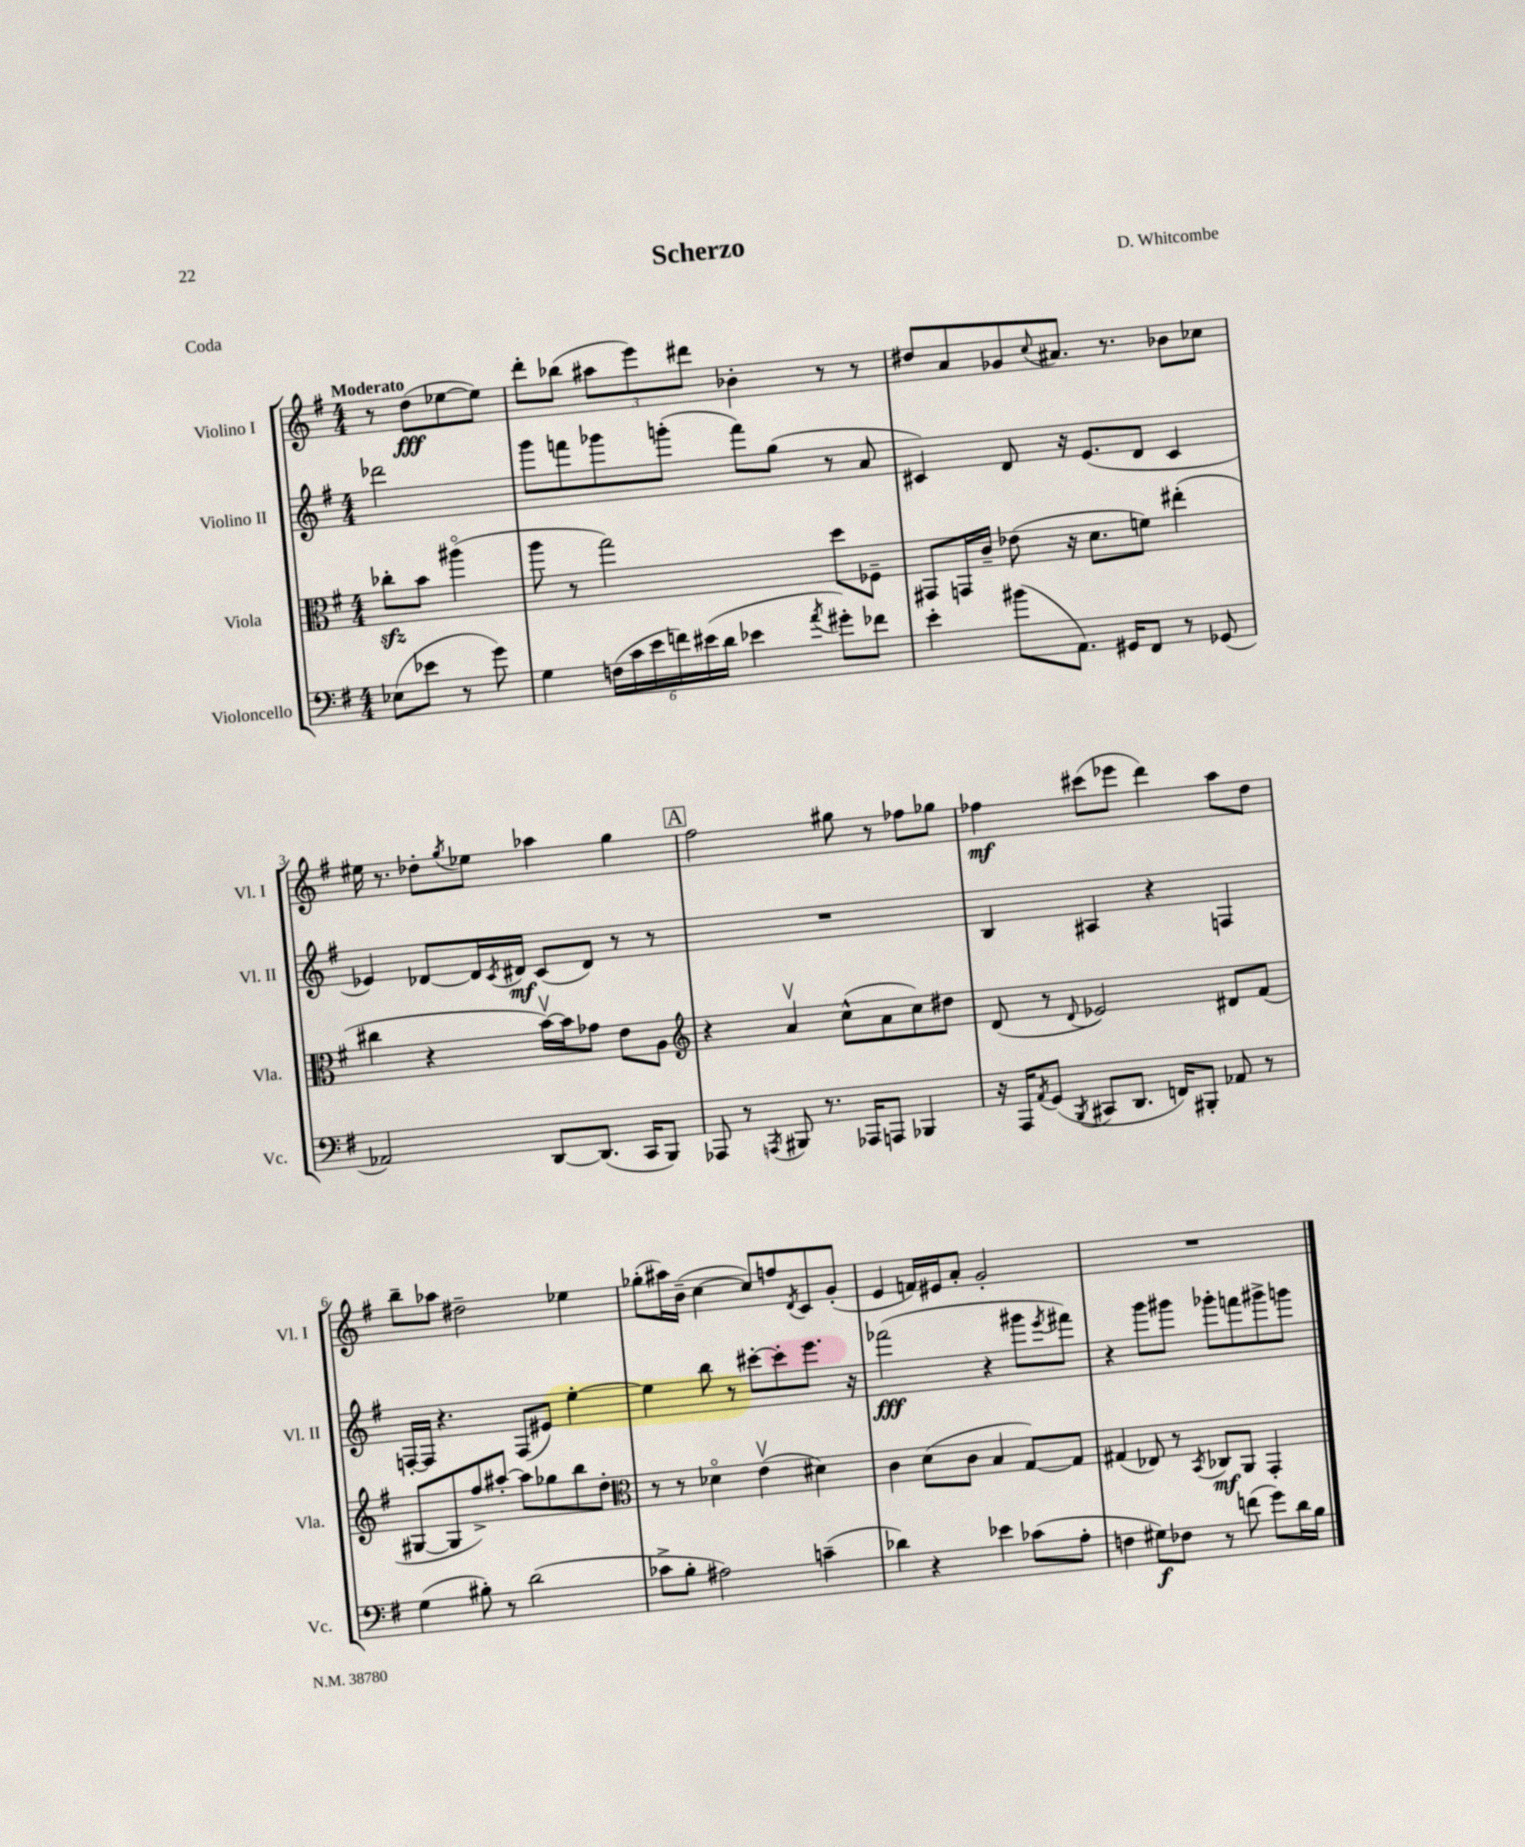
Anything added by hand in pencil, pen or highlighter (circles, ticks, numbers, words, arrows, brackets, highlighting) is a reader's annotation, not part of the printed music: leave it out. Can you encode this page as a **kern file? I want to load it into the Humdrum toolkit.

**kern	**kern	**kern	**kern
*staff4	*staff3	*staff2	*staff1
*clefF4	*clefC3	*clefG2	*clefG2
*k[f#]	*k[f#]	*k[f#]	*k[f#]
*M4/4	*M4/4	*M4/4	*M4/4
(8E-	8cc-'	2ddd-	8r
8e-	8b	.	(8dd
8r	(4aa#o	.	[8ee-
8g)	.	.	8ee-])
=	=	=	=
4G	8aa	8ggg	8ddd'
.	8r	8fff	(8bb-
(24F	2gg)	8ggg-	12aa#
24c	.	.	.
24e	.	.	12eee)
24f)	.	(8ggg'	.
(24e#	.	.	12ddd#
24d	.	.	.
4e-	.	8fff)	4b-'
.	.	(8gg	.
8qa	.	.	.
8g#')	8dd	8r	8r
8f-	8F-~	8a	8r
=	=	=	=
4e'	8GG#	4c#)	8dd#
.	16GG	.	8a
.	16c~	.	.
(8b#	(8e-	8d	8g-
.	.	.	8qqcc
8.AA)	16r	16r	8.a#
.	8.d	(8.e	.
16GG#	.	.	8.r
8FF#	8f)	8d	.
8r	(4ee#'	4c#	8b-
(8GG-	.	.	8cc-
=	=	=	=
2AA-)	4cc#	4e-)	16ee#
.	.	.	8.r
.	4r	[8d-	8dd-'
.	.	.	8qgg
.	.	16d-]	8ee-
.	.	8qc	.
.	.	16d#	.
[8DD	[16bv)	(8c	4aa-
.	16b]	.	.
(8.DD]	8g-	8d#)	.
.	8e	8r	4gg
16CC	.	.	.
8BBB)	8A	8r	.
=	=	=	=
*	*clefG2	*	*
8AAA-	4r	1r	2ff#
8r	.	.	.
8qAAA	.	.	.
8BBB#	4av	.	.
8.r	.	.	.
.	(8cc^^	.	8gg#
16AAA-	.	.	.
8AAA	8a	.	8r
4BBB-	8cc)	.	8ff-
.	8dd#	.	8gg-
=	=	=	=
16r	(8d	4B	4ff-
16AAA	.	.	.
8qAA	.	.	.
(8GG	8r	.	.
8qBBB	8qqd	.	.
8CC#	2e-)	4A#	(8ccc#
8.DD	.	.	8eee-
.	.	4r	4ddd)
16FF)	.	.	.
8BBB#'	.	.	.
8AA-	8d#	4F	8aa
8r	(8f#	.	8dd
=	=	=	=
(4G	[8G#	[16F'	8bb~
.	.	16F]	.
.	8G#]	4.r	8aa-
8B#')	8ff#^)	.	2dd#~
8r	[8aa#'	.	.
(2d	8aa#]	(8F	.
.	8gg-	8e#)	.
.	8bb	[4ee'	4ee-
.	8dd'	.	.
=	=	=	=
*	*clefC3	*	*
8c-^	8r	4ee]	(8gg-'
8B'	8r	.	16aa#)
.	.	.	(16b~
2A#)	4d-o	8bb	[4cc
.	.	8r	.
.	(4ev	[8ccc#'	8cc])
.	.	8ccc#']	8ff
.	.	.	8qd
(4c~	4d#)	8.eee	8c
.	.	.	(8g'
.	.	16r	.
=	=	=	=
4d-)	4c	(2fff-	4e
4r	(8d	.	16f)
.	.	.	16e#
.	8c	.	8a'
4e-	4B	4r	2g'
(8c-	[8G)	8ggg#	.
.	.	8qeee	.
8A'	8G]	8fff#)	.
=	=	=	=
4F	(4G#	4r	1r
8G#)	8E-)	8ggg	.
8F-	8r	8ggg#	.
.	8qBB	.	.
8r	8C-	8ggg-'	.
(8f	8AA	8fff	.
8g)	4GG'	8ggg#^	.
16d	.	8ggg	.
16B	.	.	.
==	==	==	==
*-	*-	*-	*-
